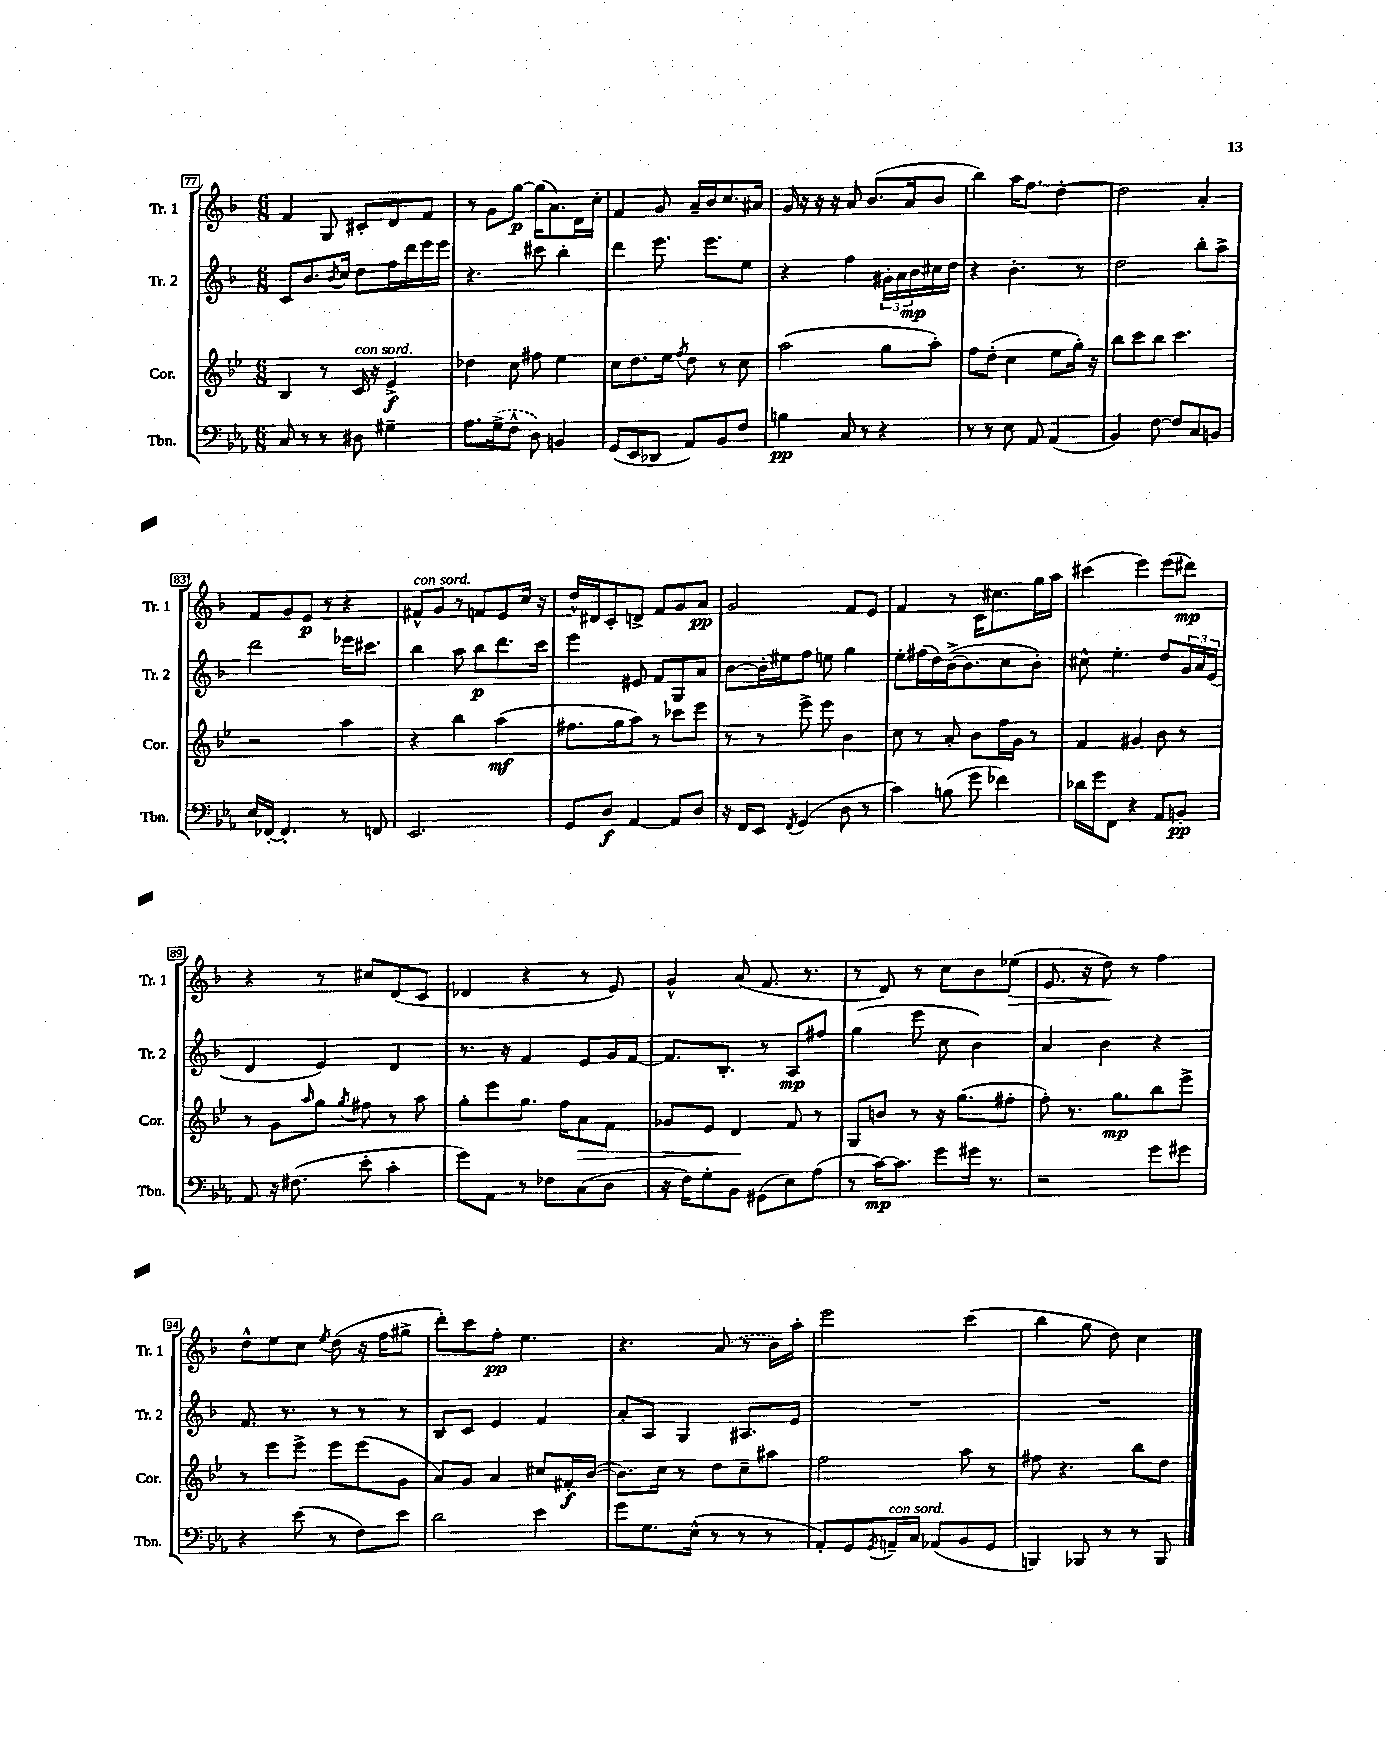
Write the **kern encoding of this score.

**kern	**kern	**kern	**kern
*staff4	*staff3	*staff2	*staff1
*clefF4	*clefG2	*clefG2	*clefG2
*k[b-e-a-]	*k[b-e-]	*k[b-]	*k[b-]
*M6/8	*M6/8	*M6/8	*M6/8
8C	4B-	8c	4f
8r	.	8.b-	.
8r	8r	.	8G
.	.	8qb-	.
.	.	16cc	.
8D#	16c	8dd	8c#'
.	16r	.	.
4G#~	4e-^	16ff	8d
.	.	16ddd	.
.	.	16eee	8f
.	.	16eee	.
=	=	=	=
8.A-	4dd-	4.r	8r
.	.	.	8g
(16G^	.	.	.
8F^^	8cc	.	[8gg
8D)	8ff#	8ccc#	(16gg]
.	.	.	8.a)
4BB	4ee-	4bb-'	.
.	.	.	16d
.	.	.	16cc'
=	=	=	=
(8GG	8cc	4ddd	4f
8EE-	8.dd	.	.
8DD-	.	8.eee	8g
.	16ee-	.	.
.	8qff	.	.
8AA-)	8dd	.	16a~
.	.	8.eee	16b-
8BB-	8r	.	8.cc
8F	8cc	8ee	.
.	.	.	16a#
=	=	=	=
4B	(2aa	4r	16g
.	.	.	16r
.	.	.	16r
.	.	.	16r
8C	.	4ff	8a
8r	.	.	(8.b-
4r	8gg	24g#'	.
.	.	24a	.
.	.	.	16a
.	.	24b-	.
.	8aa')	16cc#	8b-
.	.	16dd	.
=	=	=	=
8r	8ff	4r	4bb-)
8r	(8dd'	.	.
8E-	4cc	4.b-'	16aa
.	.	.	8.ff
8AA-	.	.	.
(4AA-	8ee-	.	[4dd'
.	16gg')	8r	.
.	16r	.	.
=	=	=	=
4BB-)	8bb-	2dd	2dd]
.	8ccc	.	.
[8F	8bb-	.	.
8F]	4.ccc	.	.
8C	.	8bb-'	4a'
8BB	.	8aa^	.
=	=	=	=
16E-	2r	2ddd	8f
[16FF-'	.	.	.
4.FF-']	.	.	8g
.	.	.	8e
.	.	.	8r
8r	4aa	16eee-	4r
.	.	8.ccc#	.
8FF	.	.	.
=	=	=	=
2.EE-	4r	4bb-	8f#^^
.	.	.	8g
.	4bb-	8aa	8r
.	.	8bb-	8f
.	(4aa	8.ddd	8e
.	.	.	16cc
.	.	16ccc	16r
=	=	=	=
8GG	8.ff#	4eee	16dd^^
.	.	.	16d#
8D	.	.	8c'
.	16gg	.	.
[4AA-	8aa)	8e#	8d^
.	8r	8f	8f
8AA-]	8ccc-	8G	8g
8D	8eee-	8a	8a
=	=	=	=
16r	8r	[8b-	2g
16FF	.	.	.
8EE-	8r	16b-']	.
.	.	16ee#	.
8qFF	.	.	.
(4GG	8eee-^	8ff	.
.	8eee-	8ee	.
8D	4b-	4gg	8f
8r	.	.	8e
=	=	=	=
4c)	8cc	8ee'	4f
.	8r	(16ff#	.
.	.	16dd)	.
(8B	8a'	([16b-^	8r
.	.	8.b-]	.
8g	8b-	.	16c
.	.	.	8.cc#
4f-)	16ff	8cc	.
.	16g	.	.
.	8r	8b-')	16gg
.	.	.	16aa
=	=	=	=
16d-	4f	8cc#^^	(4ccc#
16g	.	.	.
8FF	.	4.ee'	.
4r	4g#	.	4eee)
8AA-	8b-	8dd	(8eee
8BB'	8r	24g	8ddd#)
.	.	24a	.
.	.	(24e	.
=	=	=	=
8AA-	8r	4d	4r
16r	8g	.	.
(8.F#	.	.	.
.	16qqaa	.	.
.	8gg	4e)	8r
.	8qgg	.	.
8e-'	8ff#	.	8cc#
4c'	8r	4d	(8d
.	8aa	.	8c
=	=	=	=
8g)	8gg'	8.r	4d-
8AA-	8eee-	.	.
.	.	16r	.
8r	8.gg	4f	4r
8F-	.	.	.
.	16ff	.	.
(8C	8a	8e	8r
8D	8f	16g	8e)
.	.	[16f	.
=	=	=	=
16r	8g-	8.f]	4g^^
16F)	.	.	.
8G'	8e-	.	.
.	.	8.B-'	.
8BB-	4d	.	(8a
(8GG#	.	8r	8.f
8E-)	8f	8A	.
.	.	.	8.r
(8A-	8r	8ff#	.
=	=	=	=
8r	8G	(4gg	8r
[16c)	8b	.	8d)
8.c]	.	.	.
.	8r	8eee	8r
8g	16r	8cc	8cc
.	(8.gg	.	.
16g#	.	4b-)	8b-
8.r	.	.	.
.	8ff#'	.	(8ee-
=	=	=	=
2r	8ff')	4a	8.e
.	8.r	.	.
.	.	.	16r
.	.	4b-	8dd)
.	8.gg	.	.
.	.	.	8r
8g	8bb-	4r	4ff
8g#	8eee-^	.	.
=	=	=	=
4r	8r	8.f	8dd^^
.	8eee-	.	8ee
.	.	8.r	.
(8e-	8eee-^	.	8cc
.	.	.	8qee
8r	8eee-	8r	(8dd
8F)	(8eee-	8r	16r
.	.	.	16ff
8e-	8g	8r	8gg#^
=	=	=	=
2d	8a)	8B-	8ddd')
.	8g	8c	8ccc
.	4a	4e	8ff'
.	.	.	4.ee
4e-	8cc#	4f	.
.	16f#'	.	.
.	([16b-	.	.
=	=	=	=
8g	8.b-])	8a'	4.r
8.G	.	8A	.
.	16cc	.	.
.	8r	4G	.
(16E-^^	.	.	.
8r	8dd	.	(8a
8r	8cc~	8.A#	8r
8r	8aa#	.	16b-)
.	.	16e	16aa'
=	=	=	=
8AA-')	2ff	2.r	2eee
8GG	.	.	.
8qGG	.	.	.
16AA~	.	.	.
16C	.	.	.
(8AA-	.	.	.
8BB-	8aa	.	(4ccc
8GG	8r	.	.
=	=	=	=
4BBB)	8ff#	2.r	4bb-
.	4.r	.	.
8BBB-	.	.	8gg
8r	.	.	8dd)
8r	8bb-	.	4cc
8BBB-	8dd	.	.
==	==	==	==
*-	*-	*-	*-
